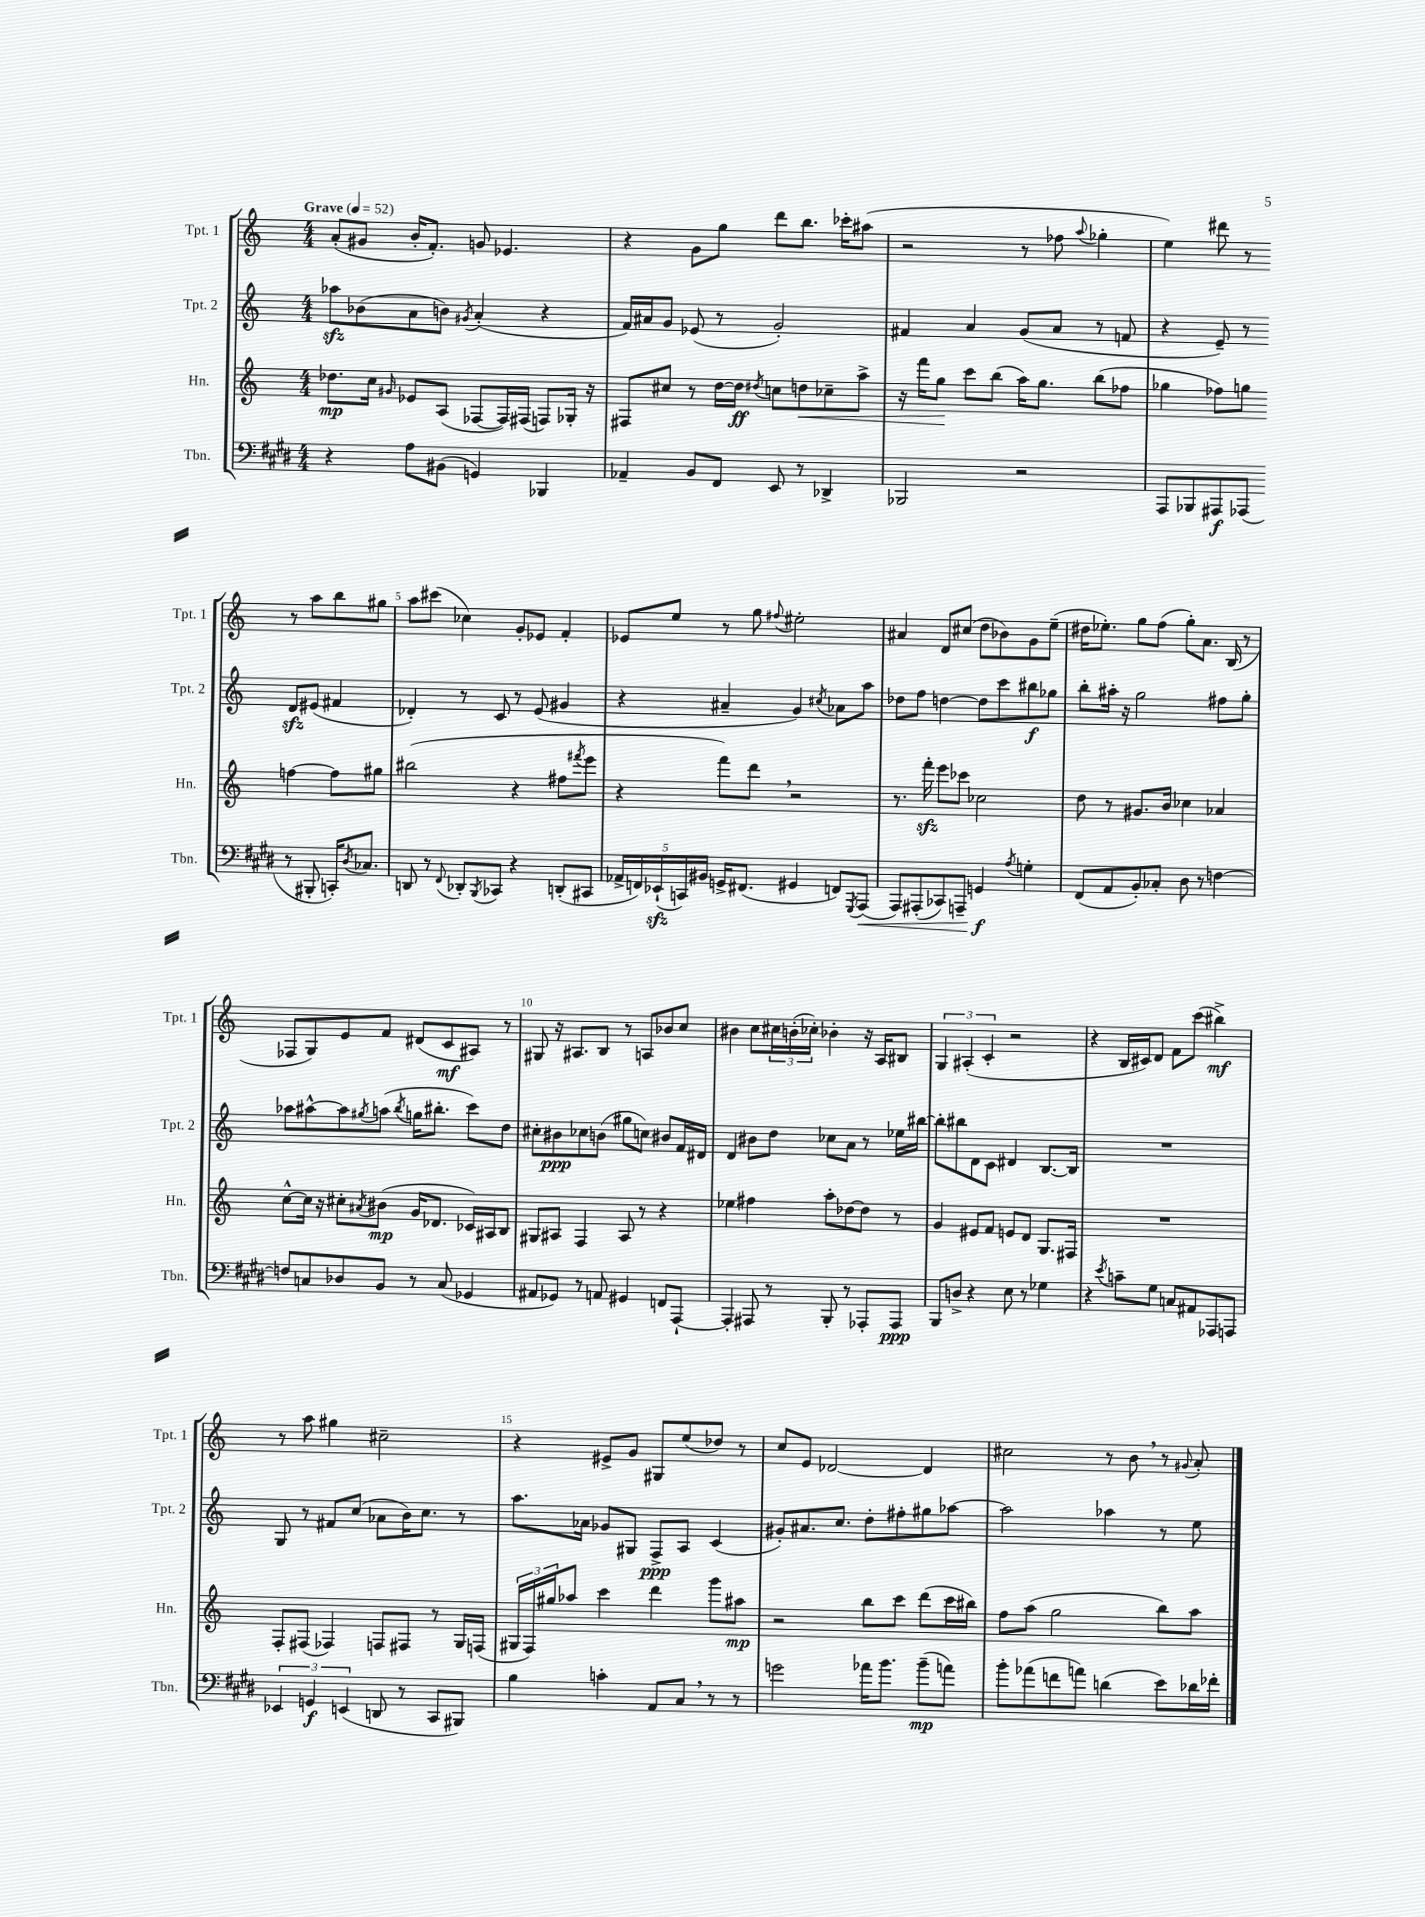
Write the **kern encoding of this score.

**kern	**dynam	**kern	**dynam	**kern	**dynam	**kern	**dynam
*part4	*part4	*part3	*part3	*part2	*part2	*part1	*part1
*staff4	*staff4	*staff3	*staff3	*staff2	*staff2	*staff1	*staff1
*I"Tbn.	*	*I"Hn.	*	*I"Tpt. 2	*	*I"Tpt. 1	*
*I'Tbn.	*	*I'Hn.	*	*I'Tpt. 2	*	*I'Tpt. 1	*
*clefF4	*	*clefG2	*	*clefG2	*	*clefG2	*
*k[f#c#g#d#]	*	*k[]	*	*k[]	*	*k[]	*
*M4/4	*	*M4/4	*	*M4/4	*	*M4/4	*
*MM52	*	*MM52	*	*MM52	*	*MM52	*
=1	=1	=1	=1	=1	=1	=1	=1
!	!	!	!	!	!	!LO:TX:a:B:t=Grave	!
4r	.	8.dd-X\L	mp	8aa-Xzz\L	.	(8a'/L	.
.	.	.	.	(8b-X\	.	8g#X/J	.
.	.	16cc\Jk	.	.	.	.	.
.	.	16qqg#X/	.	.	.	.	.
8A\L	.	8e-X/L	.	8a\	.	16b'/KL	.
.	.	.	.	.	.	8.f'/J)	.
(8BB#X\J	.	(8A/J	.	8bn\J)	.	.	.
.	.	.	.	8qg#X/	.	.	.
4GGn/)	.	[8F-X/L	.	(4a'/	.	8gn/	.
.	.	16F-/L])	.	.	.	4.e-X/	.
.	.	(16F#X/JJ	.	.	.	.	.
4BBB-X/	.	8Fn/L)	.	4r	.	.	.
.	.	16G-X'/Jk	.	.	.	.	.
.	.	16r	.	.	.	.	.
=2	=2	=2	=2	=2	=2	=2	=2
4AA-X~/	.	8F#X/L	.	16f/LL)	.	4r	.
.	.	.	.	16a#X/J	.	.	.
.	.	8cc#X/J	.	8g/J	.	.	.
8BB/L	.	8r	.	(8e-X/	.	8g\L	.
8FF#/J	.	[16dd\LL	.	8r	.	8gg\J	.
.	.	16dd\JJ]	ff	.	.	.	.
.	.	8qdd#X/	.	.	.	.	.
8EE/	.	8ccn\L	.	2g'/)	.	8ddd\L	.
!	!	!	!LO:HP:b	!	!	!	!
8r	.	8ddn\	<	.	.	8.bb\J	.
4DD-X^/	.	8cc-X~\	.	.	.	.	.
.	.	.	.	.	.	16ccc-X'\KL	.
.	.	8aa^\J	.	.	.	(8aa#X\J	.
=3	=3	=3	=3	=3	=3	=3	=3
2BBB-X/	.	16r	.	4f#X/	.	2r	.
.	.	16fff\KL	.	.	.	.	.
.	.	8gg\J	.	.	.	.	.
.	.	8ccc\L	[	4a/	.	.	.
.	.	(8bb\J	.	.	.	.	.
2r	.	16aa\KL)	.	(8g/L	.	8r	.
.	.	8.gg\J	.	.	.	.	.
.	.	.	.	8a/J	.	8ff-X\	.
.	.	.	.	.	.	8qqaa/	.
.	.	(8bb\L	.	8r	.	4gg-X'\	.
.	.	8ff-X\J	.	8fn/	.	.	.
=4	=4	=4	=4	=4	=4	=4	=4
8AAA/L	.	4gg-X\	.	4r	.	4ee\)	.
8BBB-X/	.	.	.	.	.	.	.
8AAA#X/	f	8ff-X\L)	.	8e~/)	.	8ddd#X\	.
(8AAA-X/J	.	8ggn\J	.	8r	.	8r	.
8r	.	[4ffn\	.	8dzz/L	.	8r	.
8BBB#X'/	.	.	.	(8e#X/J	.	8aa\L	.
16CCn'/KL)	.	8ff\L]	.	4f#X/	.	8bb\	.
8qD#/	.	.	.	.	.	.	.
8.C-X/J	.	.	.	.	.	.	.
.	.	8gg#X\J	.	.	.	8gg#X\J	.
!!LO:LB:g=z
=5	=5	=5	=5	=5	=5	=5	=5
8DDn/	.	(2bb#X\	.	4d-X'/)	.	8aa\L	.
8r	.	.	.	.	.	(8ccc#X\J	.
8qqFF#/	.	.	.	.	.	.	.
8DD-X'/L	.	.	.	8r	.	4cc-X\)	.
8qBBB/	.	.	.	.	.	.	.
8CC-X/J	.	.	.	8c/	.	.	.
4r	.	4r	.	8r	.	8g'/L	.
.	.	.	.	(8e/	.	8e-X/J	.
(8DDn'/L	.	8ff#X\L	.	4g#X/	.	4f'/	.
.	.	8qfff#X/	.	.	.	.	.
8CC#X/J	.	8eee\J	.	.	.	.	.
=6	=6	=6	=6	=6	=6	=6	=6
20AA-X^/LL	.	4r	.	4r	.	8e-X/L	.
20FFn/)	.	.	.	.	.	.	.
(20EE-Xzz`/	.	.	.	.	.	.	.
.	.	.	.	.	.	8ee/J	.
20CCn/)	.	.	.	.	.	.	.
20BB#X/JJ	.	.	.	.	.	.	.
16GGn^/KL	.	8fff\L)	.	4a#X~/	.	8r	.
(8.FF#X/J	.	.	.	.	.	.	.
.	.	8ddd,\J	.	.	.	8gg\	.
.	.	.	.	.	.	8qqff#X/	.
4GG#X/	.	2r	.	4g/)	.	2ee#X'\	.
.	.	.	.	8qcc#X/	.	.	.
8FFn/L)	.	.	.	8a-X\L	.	.	.
8qGGG#/	.	.	.	.	.	.	.
!	!LO:HP:b	!	!	!	!	!	!
(8AAA/J	<	.	.	8aa\J	.	.	.
=7	=7	=7	=7	=7	=7	=7	=7
8AAA/L)	.	8.r	.	8dd-X\L	.	4a#X/	.
(8AAA#X'/	.	.	.	8ff\J	.	.	.
.	.	16fffzz'\	.	.	.	.	.
8CC-X/)	.	8eee\L	.	[4ddn\	.	8d/L	.
8AAAn~/J	.	8ccc-X\J	.	.	.	(8cc#X/J	.
4GGn/	f	2cc-X\	.	8dd\L]	.	8dd\L	.
.	.	.	.	8ccc\	.	8b-X\)	.
8qA/	.	.	.	.	.	.	.
4Gn'\	[	.	.	8bb#X\	f	8g\	.
.	.	.	.	8gg-X\J	.	(8ee~\J	.
=8	=8	=8	=8	=8	=8	=8	=8
(8FF#/L	.	8dd\	.	8bb'\L	.	16dd#X\KL	.
.	.	.	.	.	.	8.ee-X'\J)	.
8AA/	.	8r	.	16aa#X'\Jk	.	.	.
.	.	.	.	16r	.	.	.
8BB'/)	.	8.g#X/L	.	2gg\	.	8gg\L	.
8C-X'/J	.	.	.	.	.	(8ff\J	.
.	.	16b/Jk	.	.	.	.	.
8D#\	.	4cc-X\	.	.	.	8gg'\L)	.
8r	.	.	.	.	.	8.a\J	.
[4Fn\	.	4a-X/	.	8ff#X\L	.	.	.
.	.	.	.	.	.	(16B/	.
.	.	.	.	8gg'\J	.	8r	.
!!LO:LB:g=z
=9	=9	=9	=9	=9	=9	=9	=9
8Fn/L]	.	[8cc^^\L	.	8aa-X\L	.	8F-X/L	.
8Cn/	.	16cc\Jk]	.	[8aa#X^^\	.	8G/)	.
.	.	16r	.	.	.	.	.
8D-X/	.	8cc#X'\L	.	8aa#\]	.	8e/	.
.	.	8qa#X/	.	8qgg#X/	.	.	.
8BB/J	.	(8b#X\J	mp	(8aan\J	.	8f/J	.
.	.	.	.	8qbb/	.	.	.
8r	.	16g/KL	.	16ggn\KL	.	(8d#X/L	.
.	.	8.d-X/J	.	8.bb#X'\J	.	.	.
(8C/	.	.	.	.	.	8c/	mf
4GG-X/	.	16c-X/LL)	.	8ccc\L)	.	8A#X/J)	.
.	.	16A#X/J	.	.	.	.	.
.	.	8B/J	.	8dd\J	.	8r	.
=10	=10	=10	=10	=10	=10	=10	=10
8AA#X/L	.	8G#X/L	.	8cc#X'\L	.	8G#X/	.
8GG-X/J)	.	8A#X/J	.	8b#X\	ppp	16r	.
.	.	.	.	.	.	8.A#X/L	.
8r	.	4F/	.	8cc-X\	.	.	.
8AAn/	.	.	.	(8bn\J	.	8B/J	.
4GG#X/	.	8A#/	.	8gg#X\L	.	8r	.
.	.	8r	.	8ccn\J)	.	8An/L	.
8FFn/L	.	4r	.	8b#X/L	.	8b-X/	.
[8AAA`/J	.	.	.	16f/L	.	8cc/J	.
.	.	.	.	16d#X/JJ	.	.	.
=11	=11	=11	=11	=11	=11	=11	=11
4AAA'/]	.	4ee-X\	.	4d/	.	4b#X\	.
8AAA#X/	.	4ff#X\	.	8b#X\L	.	8cc\L	.
8r	.	.	.	8dd\J	.	24cc#X\L	.
.	.	.	.	.	.	(24bn'\	.
.	.	.	.	.	.	24cc-X'\JJ)	.
8BBB'/	.	8aa'\L	.	8cc-X\L	.	4b-X'\	.
8r	.	[8dd-X\	.	8a\J	.	.	.
8AAA-X'/L	.	8dd-\J]	.	8r	.	16r	.
.	.	.	.	.	.	16A/KL	.
8AAA-/J	ppp	8r	.	16ee-X\LL	.	8B#X/J	.
.	.	.	.	[16bb#X\JJ	.	.	.
=12	=12	=12	=12	=12	=12	=12	=12
8BBB/L	.	4g/	.	8bb#'\L]	.	6G/	.
8Dn^/J	.	.	.	8bb#X\	.	.	.
.	.	.	.	.	.	(6A#X'/	.
4r	.	8e#X/L	.	8d\	.	.	.
.	.	.	.	.	.	6c'/	.
.	.	8f/J	.	8c\J	.	.	.
8E\	.	8en/L	.	4d#X/	.	2r	.
8r	.	8d/J	.	.	.	.	.
4G-X\	.	8.G/L	.	[8.B/L	.	.	.
.	.	16F#X/Jk	.	16B/Jk]	.	.	.
=13	=13	=13	=13	=13	=13	=13	=13
4r	.	1r	.	1r	.	4r	.
8qe/	.	.	.	.	.	.	.
8cn~\L	.	.	.	.	.	16B/LL	.
.	.	.	.	.	.	16c#X/J)	.
8G#\J	.	.	.	.	.	8d/J	.
8Cn/L	.	.	.	.	.	8f\L	.
8AA#X/	.	.	.	.	.	(8ccc\J	.
8AAA-X/	.	.	.	.	.	4bb#X^\)	mf
8AAAn/J	.	.	.	.	.	.	.
!!LO:LB:g=z
=14	=14	=14	=14	=14	=14	=14	=14
6EE-X/	.	8F'/L	.	8G/	.	8r	.
.	.	(8F#X/J	.	8r	.	8aa\	.
6GGn/	f	.	.	.	.	.	.
.	.	4F-X/)	.	8f#X/L	.	4gg#X\	.
(6EEn/	.	.	.	.	.	.	.
.	.	.	.	(8cc/J	.	.	.
8DDn/	.	8Fn/L	.	8a-X\L	.	2cc#X~\	.
8r	.	8F#X/J	.	16b\K)	.	.	.
.	.	.	.	8.cc\J	.	.	.
8CC#/L	.	8r	.	.	.	.	.
8BBB#X/J)	.	16G/LL	.	8r	.	.	.
.	.	(16Fn/JJ	.	.	.	.	.
=15	=15	=15	=15	=15	=15	=15	=15
4B\	.	24G#X/LL	.	8.aa\L	.	4r	.
.	.	24F/)	.	.	.	.	.
.	.	24gg#X/J	.	.	.	.	.
.	.	8aa-X/J	.	.	.	.	.
.	.	.	.	16a-X\Jk	.	.	.
4cn'\	.	4ccc\	.	8g-X/L	.	8e#X^/L	.
.	.	.	.	8G#X/J	.	8g/J	.
8AA/L	.	4ddd\	.	8F^/L	ppp	8G#X/L	.
8C#,/J	.	.	.	8A/J	.	(8ee/	.
8r	.	8ggg\L	.	(4c/	.	8dd-X/J)	.
8r	.	8aa#X\J	mp	.	.	8r	.
=16	=16	=16	=16	=16	=16	=16	=16
2gn\	.	2r	.	8g#X'/L)	.	8cc/L	.
.	.	.	.	8.a#X/	.	8e/J	.
.	.	.	.	.	.	[2d-X/	.
.	.	.	.	8.cc/J	.	.	.
16a-X\KL	.	8bb\L	.	8dd'\L	.	.	.
8.b\J	.	.	.	.	.	.	.
.	.	8ccc\J	.	8ff#X'\	.	.	.
(8b~\L	mp	(8ddd\L	.	8gg#X\	.	4d-/]	.
8an\J)	.	16ccc\L	.	[8aa-X\J	.	.	.
.	.	16bb#X\JJ)	.	.	.	.	.
=17	=17	=17	=17	=17	=17	=17	=17
8b'\L	.	8ff\L	.	2aa-\]	.	2cc#X\	.
(8a-X\	.	(8aa\J	.	.	.	.	.
8fn\	.	2gg\	.	.	.	.	.
8an\J)	.	.	.	.	.	.	.
(4dn\	.	.	.	4aa-X\	.	8r	.
.	.	.	.	.	.	8b,\	.
8e\L)	.	8bb\L)	.	8r	.	8r	.
.	.	.	.	.	.	8qqg#X/	.
16d-X\L	.	8aa\J	.	8ee\	.	8a'/	.
16f-X'\JJ	.	.	.	.	.	.	.
==	==	==	==	==	==	==	==
*-	*-	*-	*-	*-	*-	*-	*-
